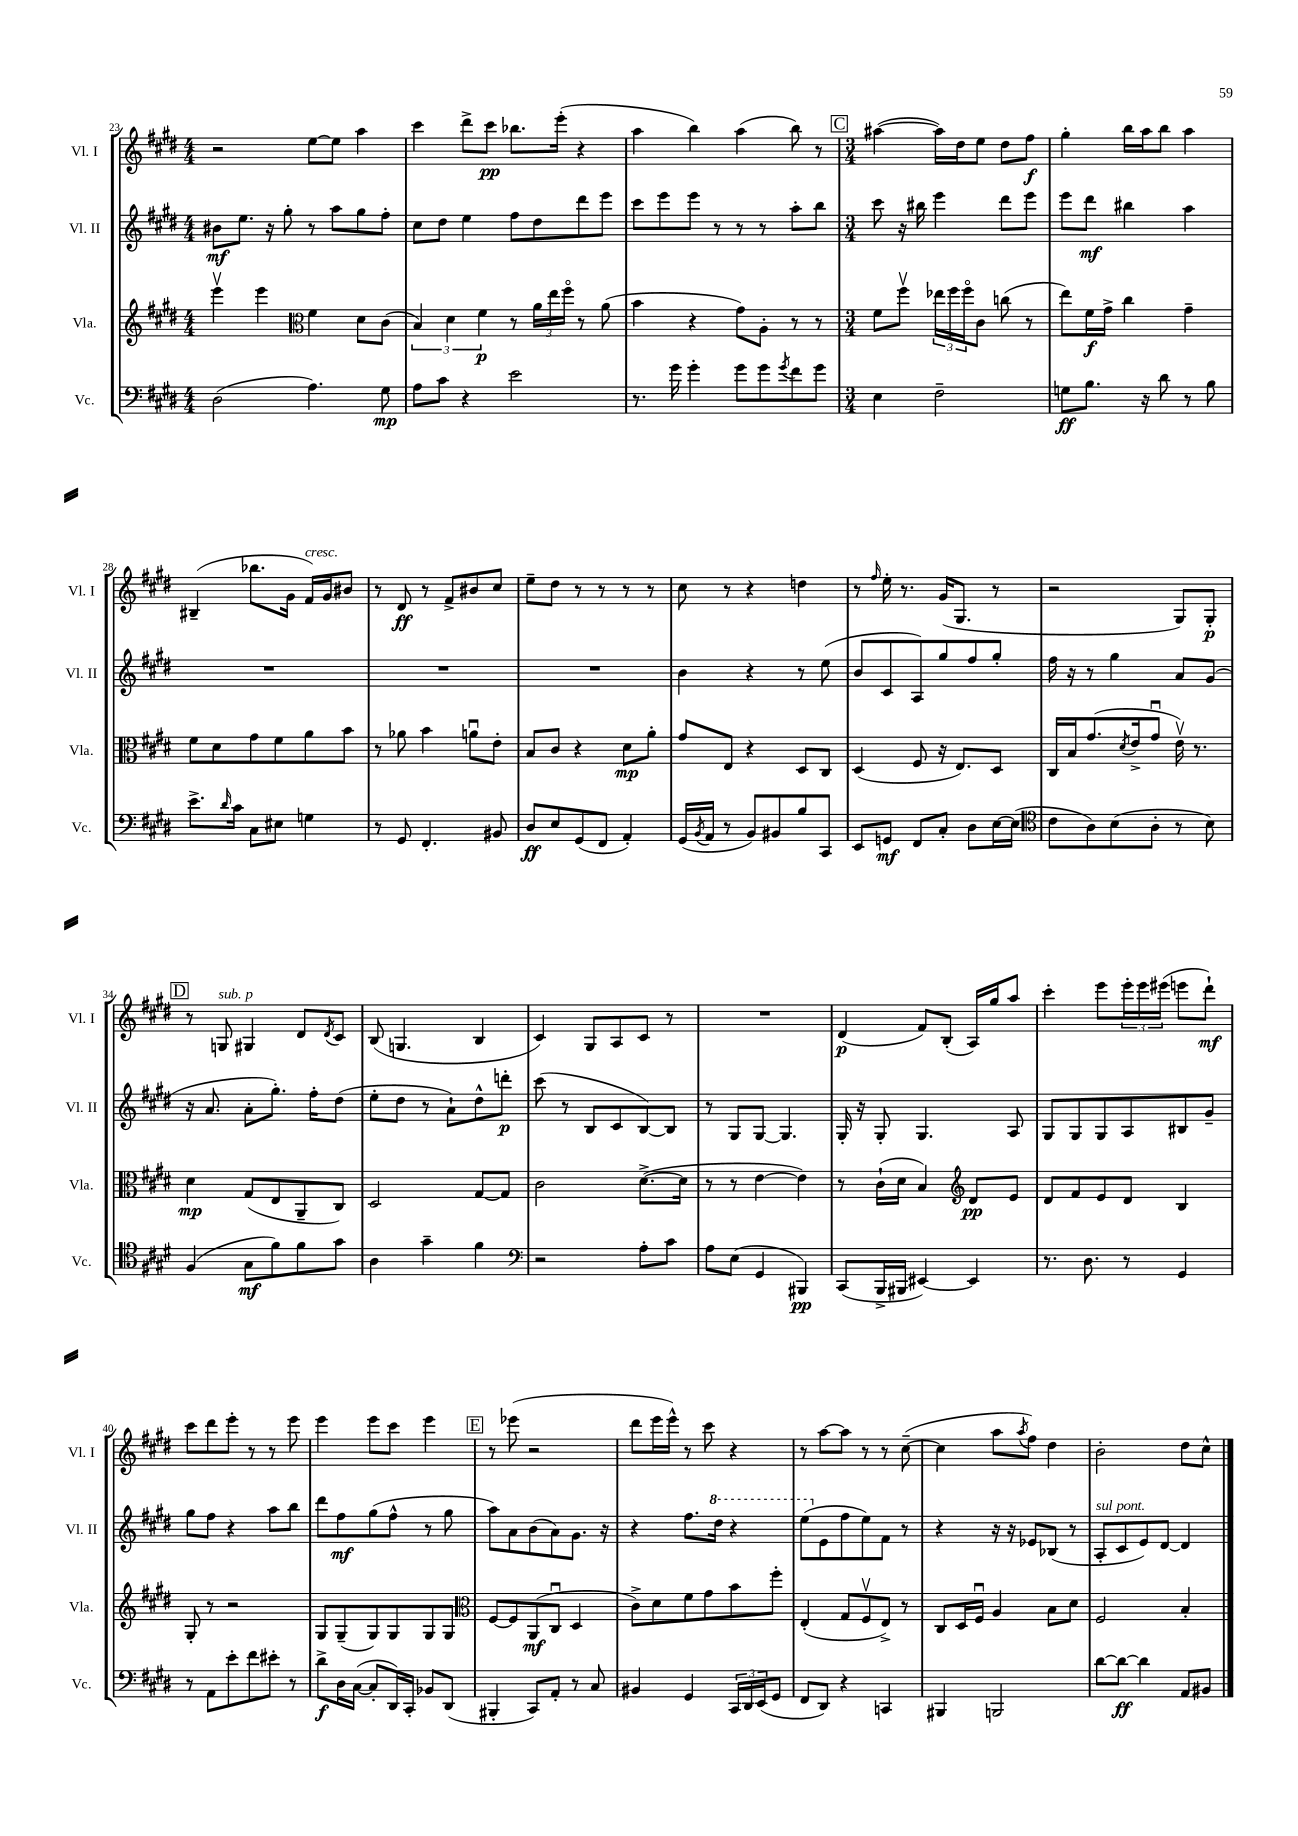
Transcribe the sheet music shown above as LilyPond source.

<<
\new StaffGroup <<
\new Staff = "s0" \with { instrumentName = "Vl. I" shortInstrumentName = "Vl. I" } {
    \clef treble \key e \major \numericTimeSignature \time 4/4
    r2 e''8~ e''8 a''4 |
    cis'''4 dis'''8-> cis'''8\pp bes''8. e'''16-.( r4 |
    a''4 b''4) a''4( b''8) r8 |
    \mark \markup { \box "C" } \numericTimeSignature \time 3/4 ais''4~( ais''16) dis''16 e''8 dis''8 fis''8\f |
    gis''4-. b''16 a''16 b''8 a''4 |
    bis4--( bes''8. gis'16 fis'16^\markup { \italic "cresc." }) gis'16 bis'8 |
    r8 dis'8\ff r8 fis'8-> bis'8 cis''8 |
    e''8-- dis''8 r8 r8 r8 r8 |
    cis''8 r8 r4 d''4 |
    r8 \grace { fis''16 } e''16-. r8. gis'16( gis8. r8 |
    r2 gis8) gis8-.\p |
    \mark \markup { \box "D" } r8 g8^\markup { \italic "sub. p" } gis4 dis'8 \acciaccatura { dis'8 } cis'8 |
    b8( g4. b4 |
    cis'4) gis8 a8 cis'8 r8 |
    R2. |
    dis'4\p( fis'8) b8-.( a16) gis''16 a''8 |
    cis'''4-. e'''8 \tuplet 3/2 { e'''16-. e'''16 eis'''16( } e'''8 dis'''8-!\mf) |
    cis'''8 dis'''8 e'''8-. r8 r8 e'''8 |
    e'''4 e'''8 cis'''8 e'''4 |
    \mark \markup { \box "E" } r8 ees'''8( r2 |
    dis'''8 e'''16 e'''16-^) r8 cis'''8 r4 |
    r8 a''8~ a''8 r8 r8 cis''8~--( |
    cis''4 a''8 \acciaccatura { a''8 } fis''8) dis''4 |
    b'2-. dis''8 cis''8-^ \bar "|." |
}
\new Staff = "s1" \with { instrumentName = "Vl. II" shortInstrumentName = "Vl. II" } {
    \clef treble \key e \major \numericTimeSignature \time 4/4
    bis'8\mf e''8. r16 gis''8-. r8 a''8 gis''8 fis''8-. |
    cis''8 dis''8 e''4 fis''8 dis''8 dis'''8 e'''8 |
    cis'''8 e'''8 e'''8 r8 r8 r8 a''8-. b''8 |
    \mark \markup { \box "C" } \numericTimeSignature \time 3/4 cis'''8 r16 bis''16 e'''4 dis'''8 e'''8 |
    e'''8 dis'''8\mf bis''4 a''4 |
    R2. |
    R2. |
    R2. |
    b'4 r4 r8 e''8( |
    b'8 cis'8 a8) gis''8 fis''8 gis''8-. |
    fis''16 r16 r8 gis''4 a'8 gis'8( |
    \mark \markup { \box "D" } r16 a'8. a'8-. gis''8.-.) fis''16-. dis''8( |
    e''8-. dis''8 r8 a'8-!) dis''8-^ d'''8-.\p |
    cis'''8( r8 b8 cis'8 b8~) b8 |
    r8 gis8 gis8~ gis4. |
    gis16-. r16 gis8-. gis4. a8 |
    gis8 gis8 gis8 a8 bis8 gis'8-- |
    gis''8 fis''8 r4 a''8 b''8 |
    dis'''8 fis''8\mf gis''8( fis''8-^ r8 gis''8 |
    \mark \markup { \box "E" } a''8) a'8 b'8( a'8) gis'8. r16 |
    r4 fis''8. \ottava #1 dis'''16 r4 |
    e'''8( \ottava #0 e'8 fis''8 e''8) fis'8 r8 |
    r4 r16 r16 ees'8 bes8( r8 |
    a8-.^\markup { \italic "sul pont." } cis'8 e'8) dis'8~ dis'4 \bar "|." |
}
\new Staff = "s2" \with { instrumentName = "Vla." shortInstrumentName = "Vla." } {
    \clef treble \key e \major \numericTimeSignature \time 4/4
    e'''4\upbow e'''4 \clef alto fis'4 dis'8 cis'8( |
    \tuplet 3/2 { b4) dis'4 fis'4\p } r8 \tuplet 3/2 { a'16 e''16 fis''16\flageolet } r8 a'8( |
    b'4 r4 gis'8) a8-. r8 r8 |
    \mark \markup { \box "C" } \numericTimeSignature \time 3/4 fis'8 fis''8\upbow \tuplet 3/2 { ees''16 fis''16 fis''16\flageolet } cis'8 c''8( r8 |
    e''8) fis'16\f gis'16-> cis''4 gis'4-- |
    fis'8 dis'8 gis'8 fis'8 a'8 b'8 |
    r8 aes'8 b'4 a'8\downbow e'8-. |
    b8 cis'8 r4 dis'8\mp a'8-. |
    gis'8 e8 r4 dis8 cis8 |
    dis4( fis8 r16 e8.) dis8 |
    cis16 b16 gis'8.( \acciaccatura { dis'8 } e'16-> gis'8\downbow e'16\upbow) r8. |
    \mark \markup { \box "D" } dis'4\mp gis8( e8 a,8-- cis8) |
    dis2 gis8~ gis8 |
    cis'2 dis'8.~->( dis'16 |
    r8 r8 e'4~ e'4) |
    r8 cis'16-!( dis'16 b4) \clef treble dis'8\pp e'8 |
    dis'8 fis'8 e'8 dis'8 b4 |
    gis8-. r8 r2 |
    gis8 gis8--( gis8) gis8 gis8 gis8 |
    \mark \markup { \box "E" } \clef alto fis8~ fis8 a,8\mf( cis8\downbow dis4 |
    cis'8->) dis'8 fis'8 gis'8 b'8 fis''8-. |
    e4-.( gis8 fis8\upbow e8->) r8 |
    cis8 dis16 fis16\downbow a4 b8 dis'8 |
    fis2 b4-. \bar "|." |
}
\new Staff = "s3" \with { instrumentName = "Vc." shortInstrumentName = "Vc." } {
    \clef bass \key e \major \numericTimeSignature \time 4/4
    dis2( a4.) gis8\mp |
    a8 cis'8 r4 e'2 |
    r8. gis'16 gis'4-. gis'8 gis'8 \acciaccatura { gis'8 } fis'8 gis'8 |
    \mark \markup { \box "C" } \numericTimeSignature \time 3/4 e4 fis2-- |
    g8\ff b8. r16 dis'8 r8 b8 |
    e'8.-> \grace { dis'16 } cis'16 cis8 eis8 g4 |
    r8 gis,8 fis,4.-. bis,8 |
    dis8\ff e8 gis,8( fis,8 a,4-.) |
    gis,16( \acciaccatura { b,8 } a,16 r8 b,8) bis,8 b8 cis,8 |
    e,8 g,8\mf fis,8 cis8-. dis8 e16~ e16( |
    \clef tenor cis'8 a8) b8( a8-. r8 b8) |
    \mark \markup { \box "D" } fis4( gis8\mf fis'8) fis'8 gis'8 |
    a4 gis'4-- fis'4 |
    \clef bass r2 a8-. cis'8 |
    a8 e8( gis,4 bis,,4\pp) |
    cis,8( b,,16-> bis,,16 eis,4~) eis,4 |
    r8. dis8. r8 gis,4 |
    r8 a,8 e'8-. fis'8 eis'8-. r8 |
    dis'8->\f dis16 cis16~( cis8-. dis,16) cis,16-. bes,8 dis,8( |
    \mark \markup { \box "E" } bis,,4-. cis,8) a,8-. r8 cis8 |
    bis,4 gis,4 \tuplet 3/2 { cis,16 dis,16 e,16( } gis,8 |
    fis,8 dis,8) r4 c,4 |
    bis,,4 b,,2 |
    dis'8~ dis'8~\ff dis'4 a,8 bis,8 \bar "|." |
}
>>
>>
\layout { \context { \Score currentBarNumber = #23 } }
